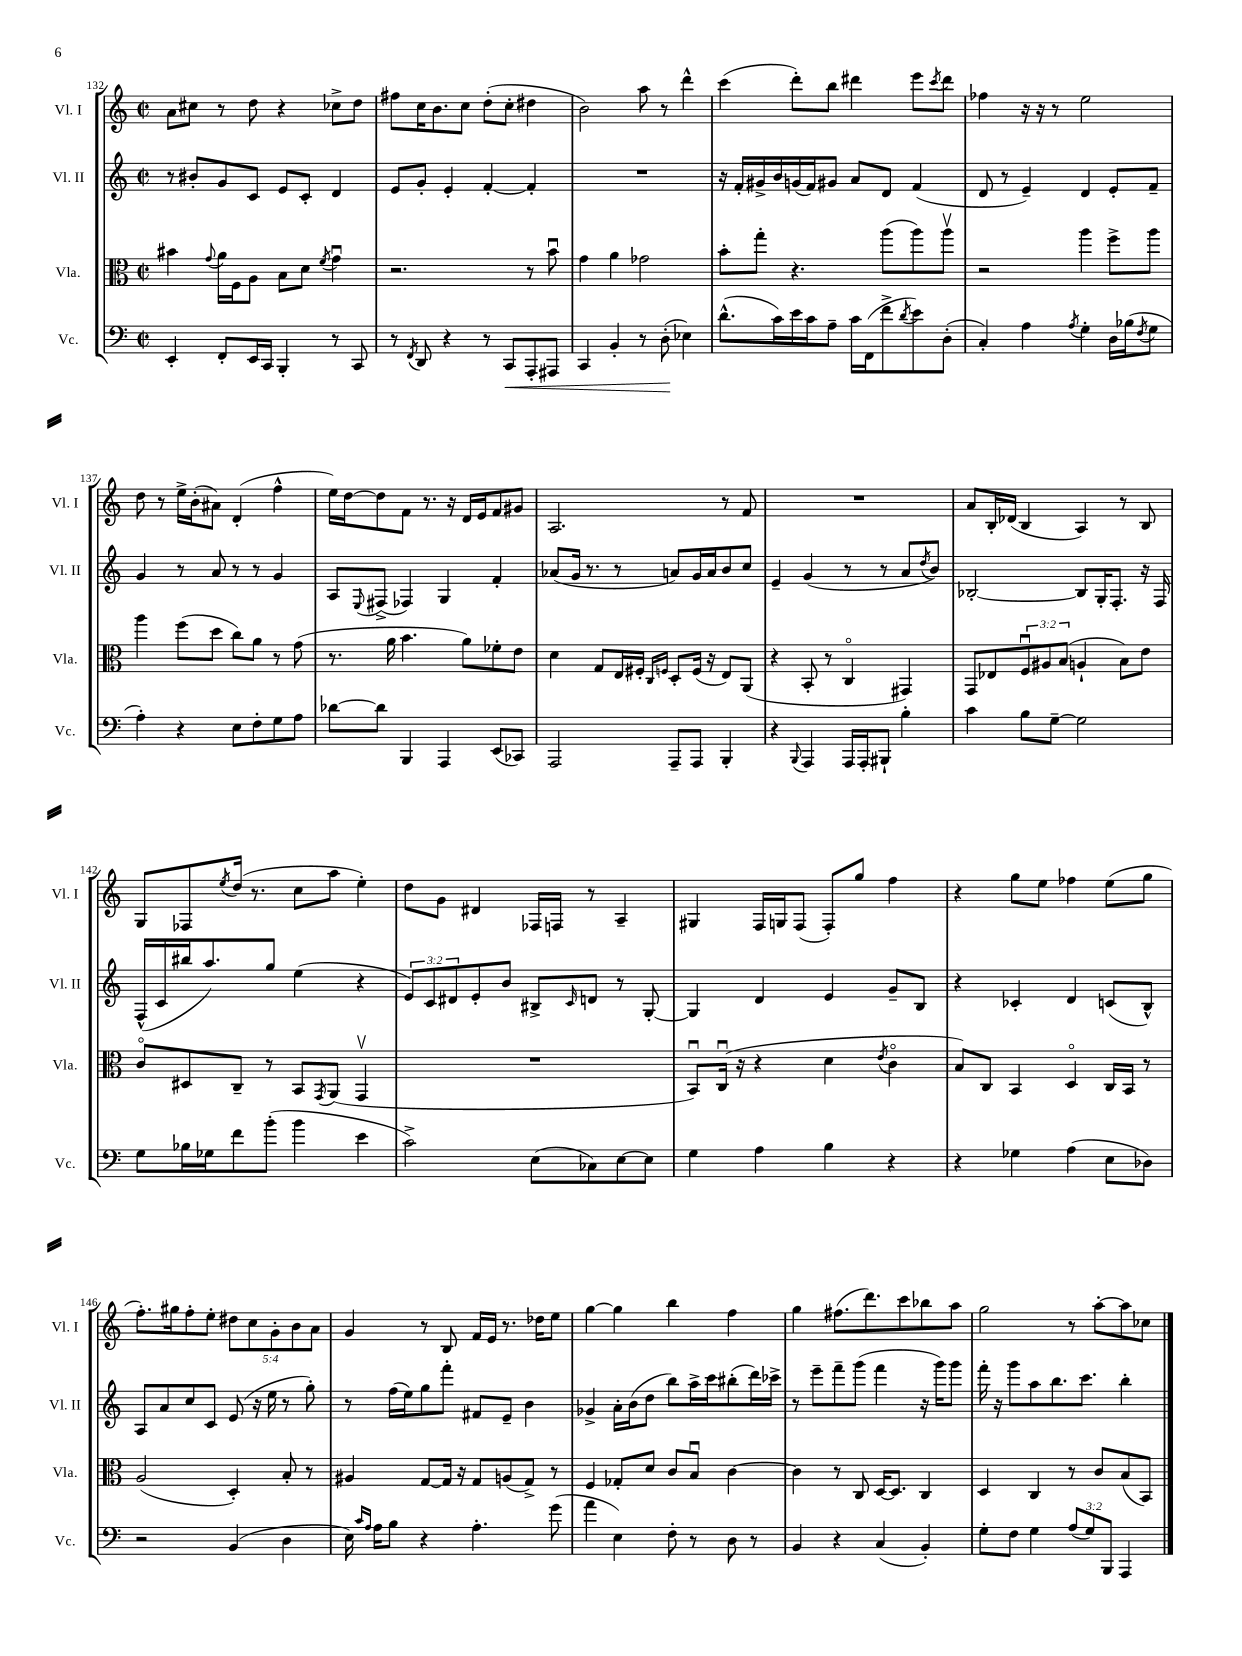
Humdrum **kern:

**kern	**dynam	**kern	**kern	**kern
*part4	*part4	*part3	*part2	*part1
*staff4	*staff4	*staff3	*staff2	*staff1
*I"Vc.	*	*I"Vla.	*I"Vl. II	*I"Vl. I
*I'Vc.	*	*I'Vla.	*I'Vl. II	*I'Vl. I
*clefF4	*	*clefC3	*clefG2	*clefG2
*k[]	*	*k[]	*k[]	*k[]
*M2/2	*	*M2/2	*M2/2	*M2/2
*met(c|)	*	*met(c|)	*met(c|)	*met(c|)
=132	=132	=132	=132	=132
4EE'/	.	4b#X\	8r	8a\L
.	.	.	8b#X'/L	8cc#X\J
.	.	8qqg/	.	.
8FF'/L	.	16a\LL	8g/	8r
.	.	16F\J	.	.
16EE/L	.	8A\J	8c/J	8dd\
16CC/JJ	.	.	.	.
4BBB'/	.	8B\L	8e/L	4r
.	.	8d\J	8c'/J	.
.	.	8qf/	.	.
8r	.	4gu\	4d/	8cc-X^\L
8CC/	.	.	.	8dd\J
=133	=133	=133	=133	=133
8r	.	2.r	8e/L	8ff#X\L
8qFF/	.	.	.	.
8DD/	.	.	8g'/J	16cc\K
.	.	.	.	8.b\
4r	.	.	4e'/	.
.	.	.	.	8cc\J
8r	.	.	[4f'/	(8dd'\L
!	!LO:HP:b	!	!	!
8CC/L	<	.	.	8cc'\J
8AAA'/	.	8r	4f'/]	4dd#X\
8AAA#X/J	.	8bu\	.	.
=134	=134	=134	=134	=134
4CC/	.	4g\	1r	2b\)
4BB'/	.	4a\	.	.
8r	.	2g-X\	.	8aa\
(8D'\	.	.	.	8r
4E-X\)	[	.	.	4ddd^^\
=135	=135	=135	=135	=135
(8.d^^\L	.	8b'\L	16r	(4ccc\
.	.	.	16f'/LL	.
.	.	8gg'\J	16g#X^/	.
16c\L)	.	.	16b/	.
16e\	.	4.r	(16gn/	8ddd'\L)
16c\J	.	.	16f/J)	.
8A~\J	.	.	8g#X/J	8bb\J
16c\LL	.	.	8a/L	4ddd#X\
(16FF\J	.	.	.	.
8f^\	.	(8aa\L	8d/J	.
8qd/	.	.	.	.
8e\)	.	8aa\)	(4f/	8eee\L
.	.	.	.	8qccc/
(8D'\J	.	8aav\J	.	8ddd#\J
=136	=136	=136	=136	=136
4C'/)	.	2r	8d/	4ff-X\
.	.	.	8r	.
4A\	.	.	4e~/)	16r
.	.	.	.	16r
.	.	.	.	8r
8qA/	.	.	.	.
4G'\	.	4aa\	4d/	2ee\
16D\LL	.	8ff^\L	8e'/L	.
(16B-X\J	.	.	.	.
8qF/	.	.	.	.
8G\J	.	8aa\J	8f~/J	.
!!LO:LB:g=z
=137	=137	=137	=137	=137
4A'\)	.	4aa\	4g/	8dd\
.	.	.	.	8r
4r	.	(8ff\L	8r	16ee^\LL
.	.	.	.	(16b'\J
.	.	8dd\J	8a/	8a#X\J)
8E\L	.	8cc\L)	8r	(4d'/
8F'\	.	8a\J	8r	.
8G\	.	8r	4g/	4ff^^\
8A\J	.	(8g\	.	.
=138	=138	=138	=138	=138
[8d-X\L	.	8.r	8A/L	16ee\LL)
.	.	.	.	[16dd\J
.	.	.	8qqE/	.
8d-\J]	.	.	(8F#X^/J	8dd\]
.	.	16a\	.	.
4BBB/	.	4.b\	4F-X/)	8f\J
.	.	.	.	8.r
4AAA/	.	.	4G/	.
.	.	.	.	16r
.	.	8a\L)	.	16d/LL
.	.	.	.	16e/J
(8EE/L	.	8f-X'\	4f'/	8f/
8CC-X/J)	.	8e\J	.	8g#X/J
=139	=139	=139	=139	=139
2AAA/	.	4d\	(8a-X/L	2.A/
.	.	.	16g/Jk	.
.	.	.	8.r	.
.	.	8G/L	.	.
.	.	16E/L	8r	.
.	.	16F#X'/JJ	.	.
.	.	16qqC/LL	.	.
.	.	16qqFn/JJ	.	.
8AAA~/L	.	8D'/L	8an/L)	.
8AAA/J	.	(16F/Jk	16g/L	.
.	.	16r	16a/J	.
4BBB'/	.	8E/L)	8b/	8r
.	.	(8AA/J	8cc/J	8f/
=140	=140	=140	=140	=140
4r	.	4r	4e~/	1r
8qqBBB/	.	.	.	.
4AAA/	.	8BB'/	(4g/	.
.	.	8r	.	.
16AAA/LL	.	4C/	8r	.
16AAA'/J	.	.	.	.
8BBB#X`/J	.	.	8r	.
4B'\	.	4GG#X/)	8a/L	.
.	.	.	8qdd/	.
.	.	.	8b/J)	.
=141	=141	=141	=141	=141
4c\	.	8GG/L	[2B-X'/	8a/L
.	.	8E-X/	.	16B'/L
.	.	.	.	(16d-X/JJ
8B\L	.	12Fu/	.	4B/
.	.	12A#X/	.	.
[8G~\J	.	.	.	.
.	.	(12B/J	.	.
2G\]	.	4An`/	8B-/L]	4A/)
.	.	.	16G'/K	.
.	.	.	8.F'/J	.
.	.	8B\L)	.	8r
.	.	8e\J	16r	8B/
.	.	.	16F/	.
!!LO:LB:g=z
=142	=142	=142	=142	=142
8G\L	.	8c/L	(16F^^/LL	8G/L
.	.	.	16c/	.
16B-X\L	.	8D#X/	16bb#X/J	8F-X/
16G-X\J	.	.	8.aa/)	.
.	.	.	.	8qee/
8f\	.	8C~/J	.	(16dd/Jk
.	.	.	.	8.r
(8b'\J	.	8r	8gg/J	.
4b\	.	8BB/L	(4ee\	8cc\L
.	.	8qGG/	.	.
.	.	(8AA/J	.	8aa\J
4e\	.	4GGv/	4r	4ee'\)
=143	=143	=143	=143	=143
2c^\)	.	1r	12e/L)	8dd\L
.	.	.	12c/	.
.	.	.	.	8g\J
.	.	.	12d#X/	.
.	.	.	8e'/	4d#X/
.	.	.	8b/J	.
(8E\L	.	.	8B#X^/L	16F-X/LL
.	.	.	.	16Fn/JJ
.	.	.	16qqc/	.
8C-X\)	.	.	8dn/J	8r
[8E\	.	.	8r	4A~/
8E\J]	.	.	[8G'/	.
=144	=144	=144	=144	=144
4G\	.	8BBu/L)	4G/]	4G#X/
.	.	(16Cu/Jk	.	.
.	.	16r	.	.
4A\	.	4r	4d/	16F/LL
.	.	.	.	16Gn/J
.	.	.	.	(8F/J
4B\	.	4d\	4e/	8F'/L)
.	.	.	.	8gg/J
.	.	8qe/	.	.
4r	.	4c\	8g~/L	4ff\
.	.	.	8B/J	.
=145	=145	=145	=145	=145
4r	.	8B/L)	4r	4r
.	.	8C/J	.	.
4G-X\	.	4BB/	4c-X'/	8gg\L
.	.	.	.	8ee\J
(4A\	.	4D/	4d/	4ff-X\
8E\L	.	16C/LL	(8cn/L	(8ee\L
.	.	16BB/JJ	.	.
8D-X\J)	.	8r	8B^^/J)	8gg\J
!!LO:LB:g=z
=146	=146	=146	=146	=146
2r	.	(2A/	8A/L	8.ff'\L)
.	.	.	8a/	.
.	.	.	.	16gg#X\k
.	.	.	8cc/	8ff'\
.	.	.	8c/J	8ee'\J
(4BB/	.	4D'/)	(8e/	10dd#X\L
.	.	.	.	10cc\
.	.	.	16r	.
.	.	.	16ee\	.
.	.	.	.	10g'\
4D\	.	8B'/	8r	.
.	.	.	.	10b\
.	.	8r	8gg'\)	.
.	.	.	.	10a\J
=147	=147	=147	=147	=147
16E\)	.	4A#X/	8r	4g/
16qqc/LL	.	.	.	.
16qqA/JJ	.	.	.	.
16A\KL	.	.	.	.
8B\J	.	.	(16ff\LL	.
.	.	.	16ee\J)	.
4r	.	[8G/L	8gg\	8r
.	.	16G/Jk]	8fff'\J	8B/
.	.	16r	.	.
4.A'\	.	8G/L	8f#X/L	16f/LL
.	.	.	.	16e/JJ
.	.	(8An/	8e~/J	8.r
.	.	8G^/J)	4b\	.
.	.	.	.	16dd-X\KL
(8g\	.	8r	.	8ee\J
=148	=148	=148	=148	=148
4a\	.	4F/	4g-X^/	[4gg\
4E\)	.	8G-X'/L	16a'\LL	4gg\]
.	.	.	(16b\J	.
.	.	8d/J	8dd\J	.
8F'\	.	8c/L	8bb\L)	4bb\
8r	.	8Bu/J	16aa^\L	.
.	.	.	16ccc\J	.
8D\	.	[4c\	(8bb#X'\	4ff\
8r	.	.	16ddd\L)	.
.	.	.	16ccc-X^\JJ	.
=149	=149	=149	=149	=149
4BB/	.	4c\]	8r	4gg\
.	.	.	8eee~\L	.
4r	.	8r	8fff~\	(8.ff#X\L
.	.	8C/	(8ggg\J	.
.	.	.	.	8.ddd\)
(4C/	.	[16D/KL	4fff\	.
.	.	8.D/J]	.	.
.	.	.	.	8ccc\
4BB'/)	.	4C/	16r	8bb-X\
.	.	.	16ggg\KL)	.
.	.	.	8ggg\J	8aa\J
=150	=150	=150	=150	=150
8G'\L	.	4D/	16fff'\	2gg\
.	.	.	16r	.
8F\J	.	.	8ggg\L	.
4G\	.	4C/	8aa\	.
.	.	.	8.bb\	.
(12A/L	.	8r	.	8r
.	.	.	8.ccc\J	.
12G/)	.	.	.	.
.	.	8c/L	.	[8aa'\L
12BBB/J	.	.	.	.
4AAA/	.	(8B/	4bb'\	8aa\]
.	.	8BB/J)	.	8cc-X\J
==	==	==	==	==
*-	*-	*-	*-	*-
